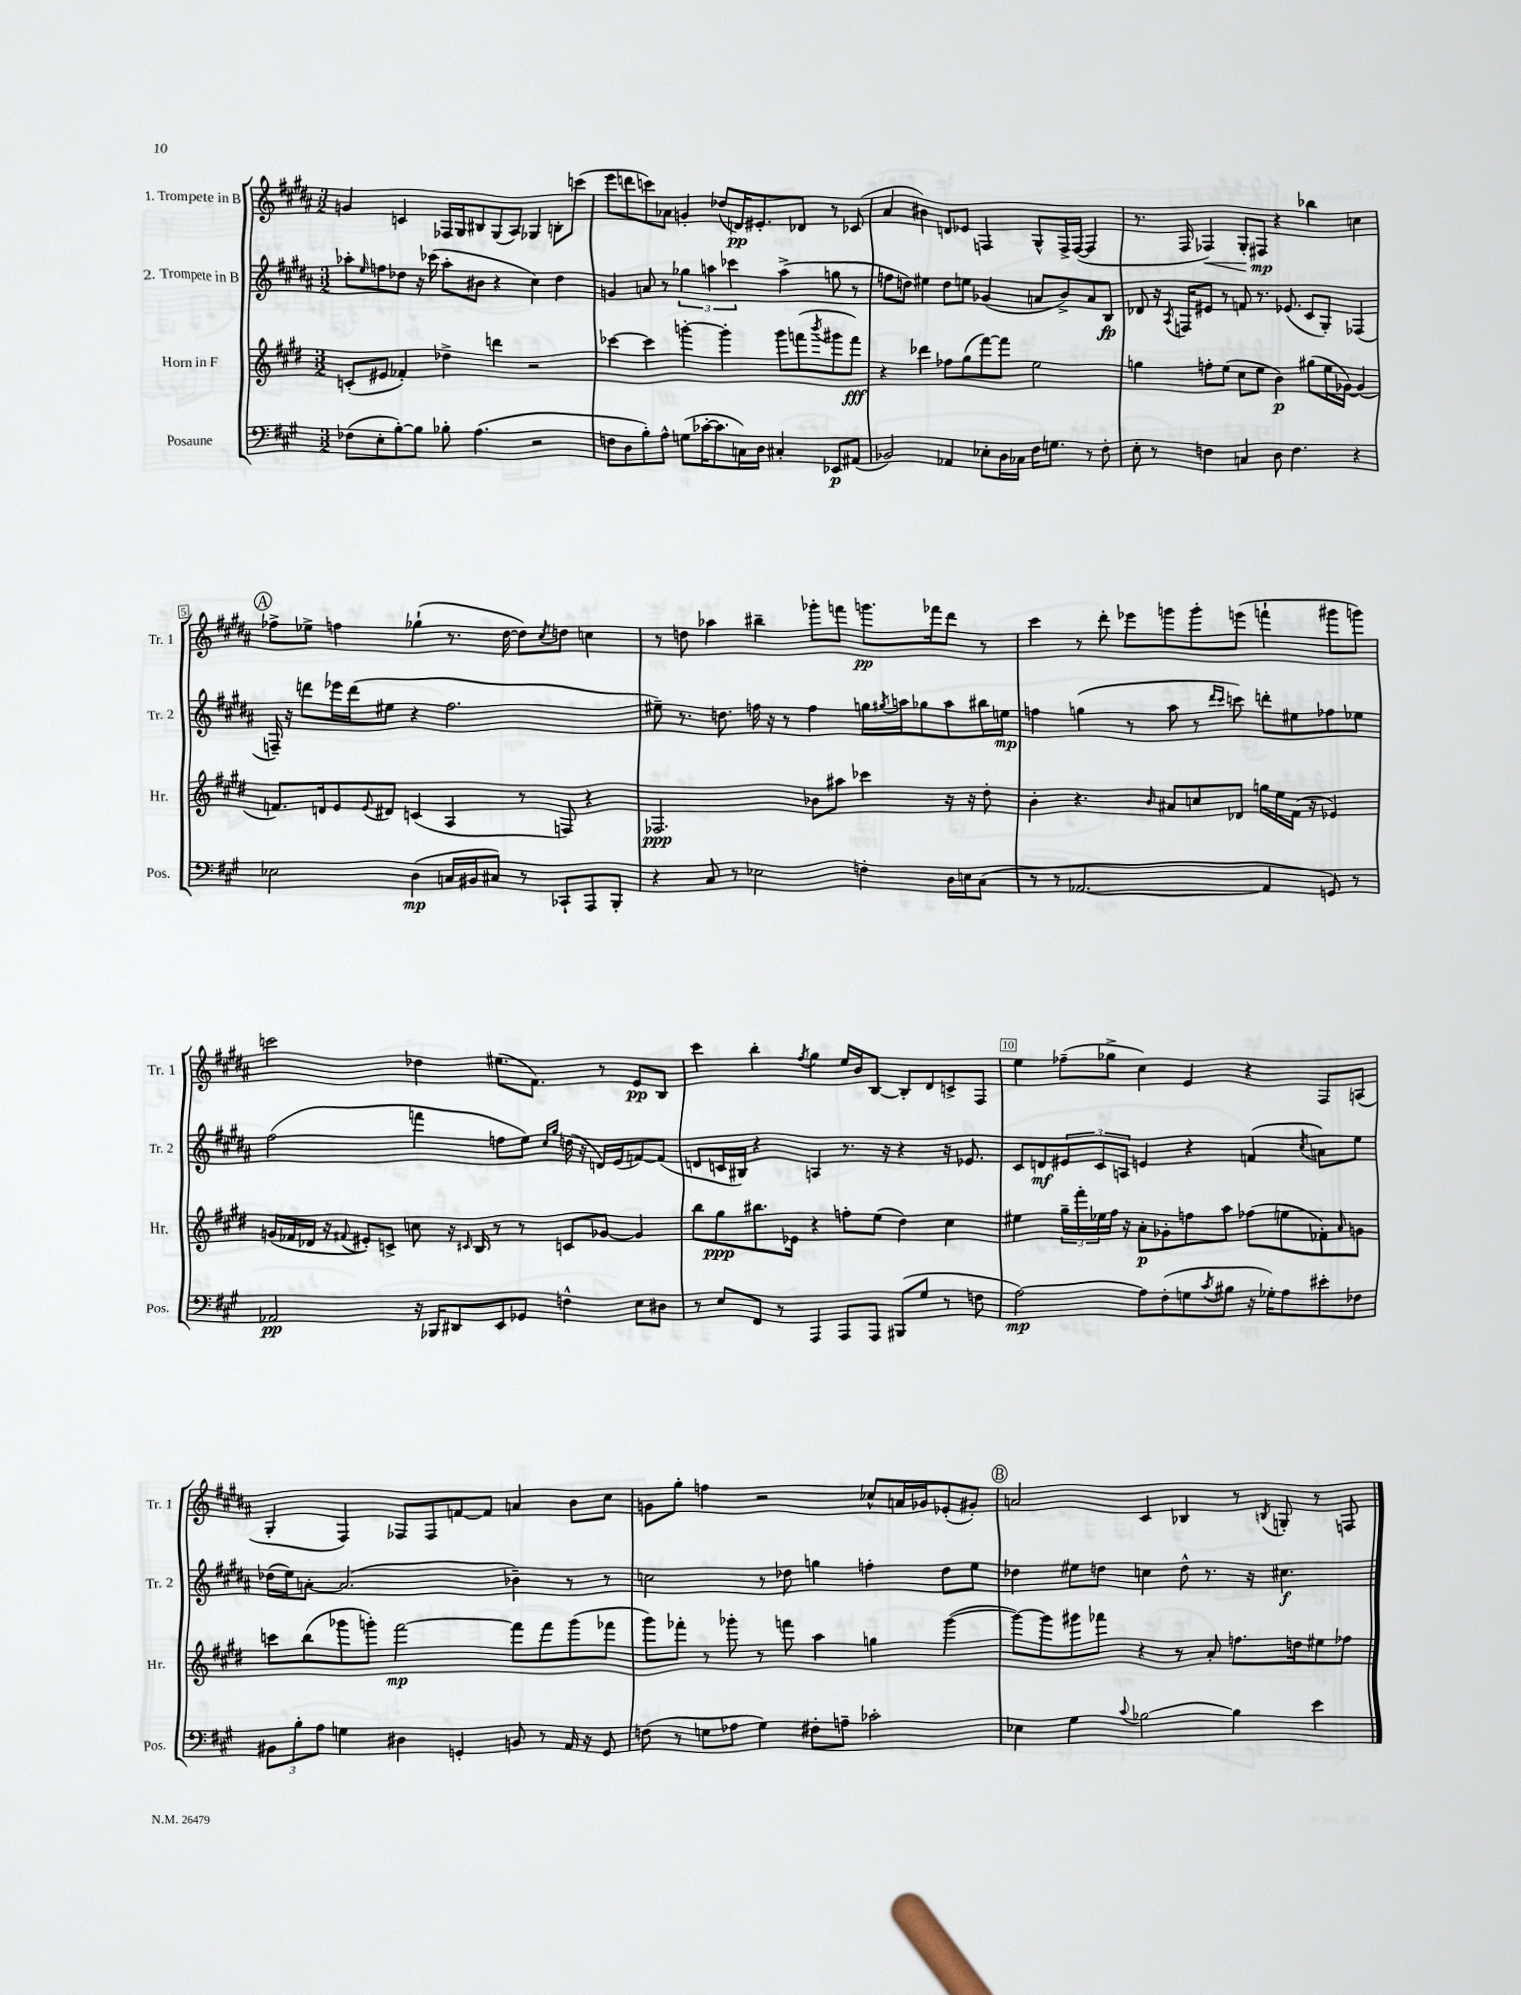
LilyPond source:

<<
\new StaffGroup <<
\new Staff = "s0" \with { instrumentName = "1. Trompete in B" shortInstrumentName = "Tr. 1" } {
    \clef treble \key b \major \numericTimeSignature \time 3/2
    g'4 c'4 fes16 gis16 bis8 gis8( ais8) ges4 b8-. c'''8( |
    e'''8 d'''8 c'''8) aes'8 g'4-. des''8( d'16\pp) eis'8.-. des'8 r8 ces'8( |
    ais'4 bis'4) d'8 ees'8 f4 gis8-^ f16-> f16~( f4 |
    r8. fis16 fes4\<) gis8-. fis8\mp\! r4 bes''4 c''4 |
    \mark \markup { \circle "A" } fes''8-> ees''8-> f''4 ges''4-!( r8. dis''16~ dis''8) \acciaccatura { cis''8 } d''8 c''4 |
    r8 d''8 aes''4 bis''4-- ges'''8-. f'''8 g'''8.\pp fes'''16 dis'''8 r8 |
    cis'''4 r8 dis'''8-. ees'''8 g'''8 g'''8-. e'''8( f'''4-! gis'''8 g'''8) |
    c'''2 des''4 eis''8.( fis'8.) r8 e'8\pp b8 |
    cis'''4 b''4-. \acciaccatura { fis''8 } gis''4 e''16 b'16 b8~ b8-. dis'8 c'8-> fis8 |
    e''4 fes''8--( ges''8-> cis''4) e'4 r4 fis8 a8( |
    gis4-. fis4) fes8 fes8 f'8~ f'8 a'4 b'8 cis''8 |
    g'8 gis''8-. f''4 r2 ces''8-^ a'16 ges'16 ees'8-.( gis'8-.) |
    \mark \markup { \circle "B" } a'2 cis'4 bes4 r8 \acciaccatura { b8 } g8-. r8 f8 \bar "|." |
}
\new Staff = "s1" \with { instrumentName = "2. Trompete in B" shortInstrumentName = "Tr. 2" } {
    \clef treble \key b \major \numericTimeSignature \time 3/2
    aes''8-. \grace { e''16 } f''8 des''8 r16 ces'''16( aes''8-. bis'8 r4 cis''4) des''4 |
    g'4 a'8 r8 \tuplet 3/2 { ges''4 a''4 ces'''4 } a''4->( g''8 r8 |
    f''8 d''8) eis''4 d''8 e''8 ges'4( a'8 b'8->) a'8 b8\fp |
    des'8 r16 \acciaccatura { ais8 } f16 eis'8 r8 f'8 r8. ees'8.( cis'8 gis8-.) fes4( |
    \mark \markup { \circle "A" } f16--) r16 d'''8 ees'''16 d'''16( eis''8 r4 fis''2. |
    eis''8--) r8. d''8. f''16 r16 r8 f''4 g''16 \acciaccatura { gis''8 } a''16 ges''8 a''8 bis''16 e''16\mp |
    f''4 g''4( r8 ais''8 r8 \grace { dis'''16 cis'''16 } c'''8) d'''8-. eis''8 fes''8 ees''8 |
    fis''2( f'''4 f''8 e''8) \grace { cis''16 gis''16 } d''16( r16 d'16) e'16( f'8~) f'8( |
    d'8 c'16 bis16) r4 a4 r8. r16 r4 r16 ees'8. |
    cis'8 d'8\mf \tuplet 3/2 { eis'8 cis'8 a8 } e'4 r4 f'4( \acciaccatura { cis''8 } a'8) e''8 |
    des''16( e''16) a'8~-. a'2.( bes'4--) r8 r8 |
    c''2 r8 des''8 g''4 f''4-. des''8 e''8 |
    \mark \markup { \circle "B" } des''4 eis''8 d''8 c''4 d''8-^ r8. r16 cis''4.\f \bar "|." |
}
\new Staff = "s2" \with { instrumentName = "Horn in F" shortInstrumentName = "Hr." } {
    \clef treble \key e \major \numericTimeSignature \time 3/2
    c'8-.( eis'8 fes'4-.) des''4-> d'''4 r2 |
    ces'''4~ ces'''4 g'''4~-. g'''4-. g'''8 f'''8( \acciaccatura { b'''8 } gis'''8 f'''8\fff) |
    r4 des'''4 fes''8 gis''8( fis'''8~) fis'''8 e''2 |
    g''4 f''8-. e''8( cis''8 e''8 b'4\p) gis''8( e''16 ges'16~) ges'4( |
    \mark \markup { \circle "A" } f'8.) d'16 e'8 \appoggiatura { e'8 } dis'8 c'4( a4 r8 f8) r4 |
    fes2.\ppp bes'8 ais''8 ces'''4 r16 r16 dis''8-. |
    b'4-. r4. \grace { b'16 } ais'8 c''8 des'8 g''16 e''16 fis'16( r16 ees'4) |
    g'16( fes'16 des'16 r16 \appoggiatura { fis'8 } eis'8-.) c'8-> c''8 r16 \grace { cis'16 } b16 r8 r8 c'8 ges'8~ ges'4 |
    b''8 gis''8\ppp bis''8. ees'16 r4 f''8-. e''8( dis''4) cis''4 |
    eis''4 \tuplet 3/2 { gis''16-- fis'''16-. ees''16 } fis''16 r16 a'8-.\p ges'8-. f''8 a''8 fes''8( e''8 fes'8-.) \grace { a'16 } g'8 |
    c'''8 b''8( ges'''8 g'''8-.) fis'''2~\mp fis'''8 fis'''8 g'''8( fes'''8 |
    gis'''8) fes'''8-. r8 ges'''8-. r8 f'''8 a''4 g''4 ges'''4~( |
    \mark \markup { \circle "B" } ges'''8~) ges'''8 gis'''8 fes'''8 r4 r8 a'8-. f''8. d''16 eis''8 fes''8 \bar "|." |
}
\new Staff = "s3" \with { instrumentName = "Posaune" shortInstrumentName = "Pos." } {
    \clef bass \key a \major \numericTimeSignature \time 3/2
    fes8( e8-. b8~-.) b8 bes8-. a4.( r2 |
    f8 d8 b8-.) a8-^ g8( ces'16~-. ces'8. c16) d16 cis4-. ees,8\p ais,8( |
    bes,2) aes,4 ees8-. d16 ces16 fis16 g8. r8 fis8-. |
    e8-. r8 f4 c4 d8 f4. r4 |
    \mark \markup { \circle "A" } ees2 d4\mp( c16 bis,16 cis8) r8 ces,8-! a,,8 b,,8-. |
    r4 cis8 r8 ees2 f4-. d16 e16 cis8( |
    r8 r8 aes,2.~ aes,4 g,8) r8 |
    aes,2\pp r16 bes,,16 dis,8 e,8 ges,8 f4-^ e8 dis8 |
    r8 e8 fis,8 r8 a,,4 a,,8 a,,8 bis,,8( gis8 r8 f8 |
    a2~\mp) a8 fis8-.( g8 \acciaccatura { cis'8 } bis8 r16 ges16-.) a8 eis'8-. fes8 |
    \tuplet 3/2 { bis,8 b8-. a8 } g4 dis4 g,4-. b,8 r8 a,16 r16 g,8 |
    f8( r8 g8 aes8 g4) fis8-. a8-- ces'2-. |
    \mark \markup { \circle "B" } ees4 gis4 \appoggiatura { cis'8 } bes2~ bes4 e'4 \bar "|." |
}
>>
>>
\layout { \context { \Score \override BarNumber.break-visibility = ##(#f #t #t) barNumberVisibility = #(every-nth-bar-number-visible 5) \override BarNumber.stencil = #(make-stencil-boxer 0.1 0.3 ly:text-interface::print) } }
